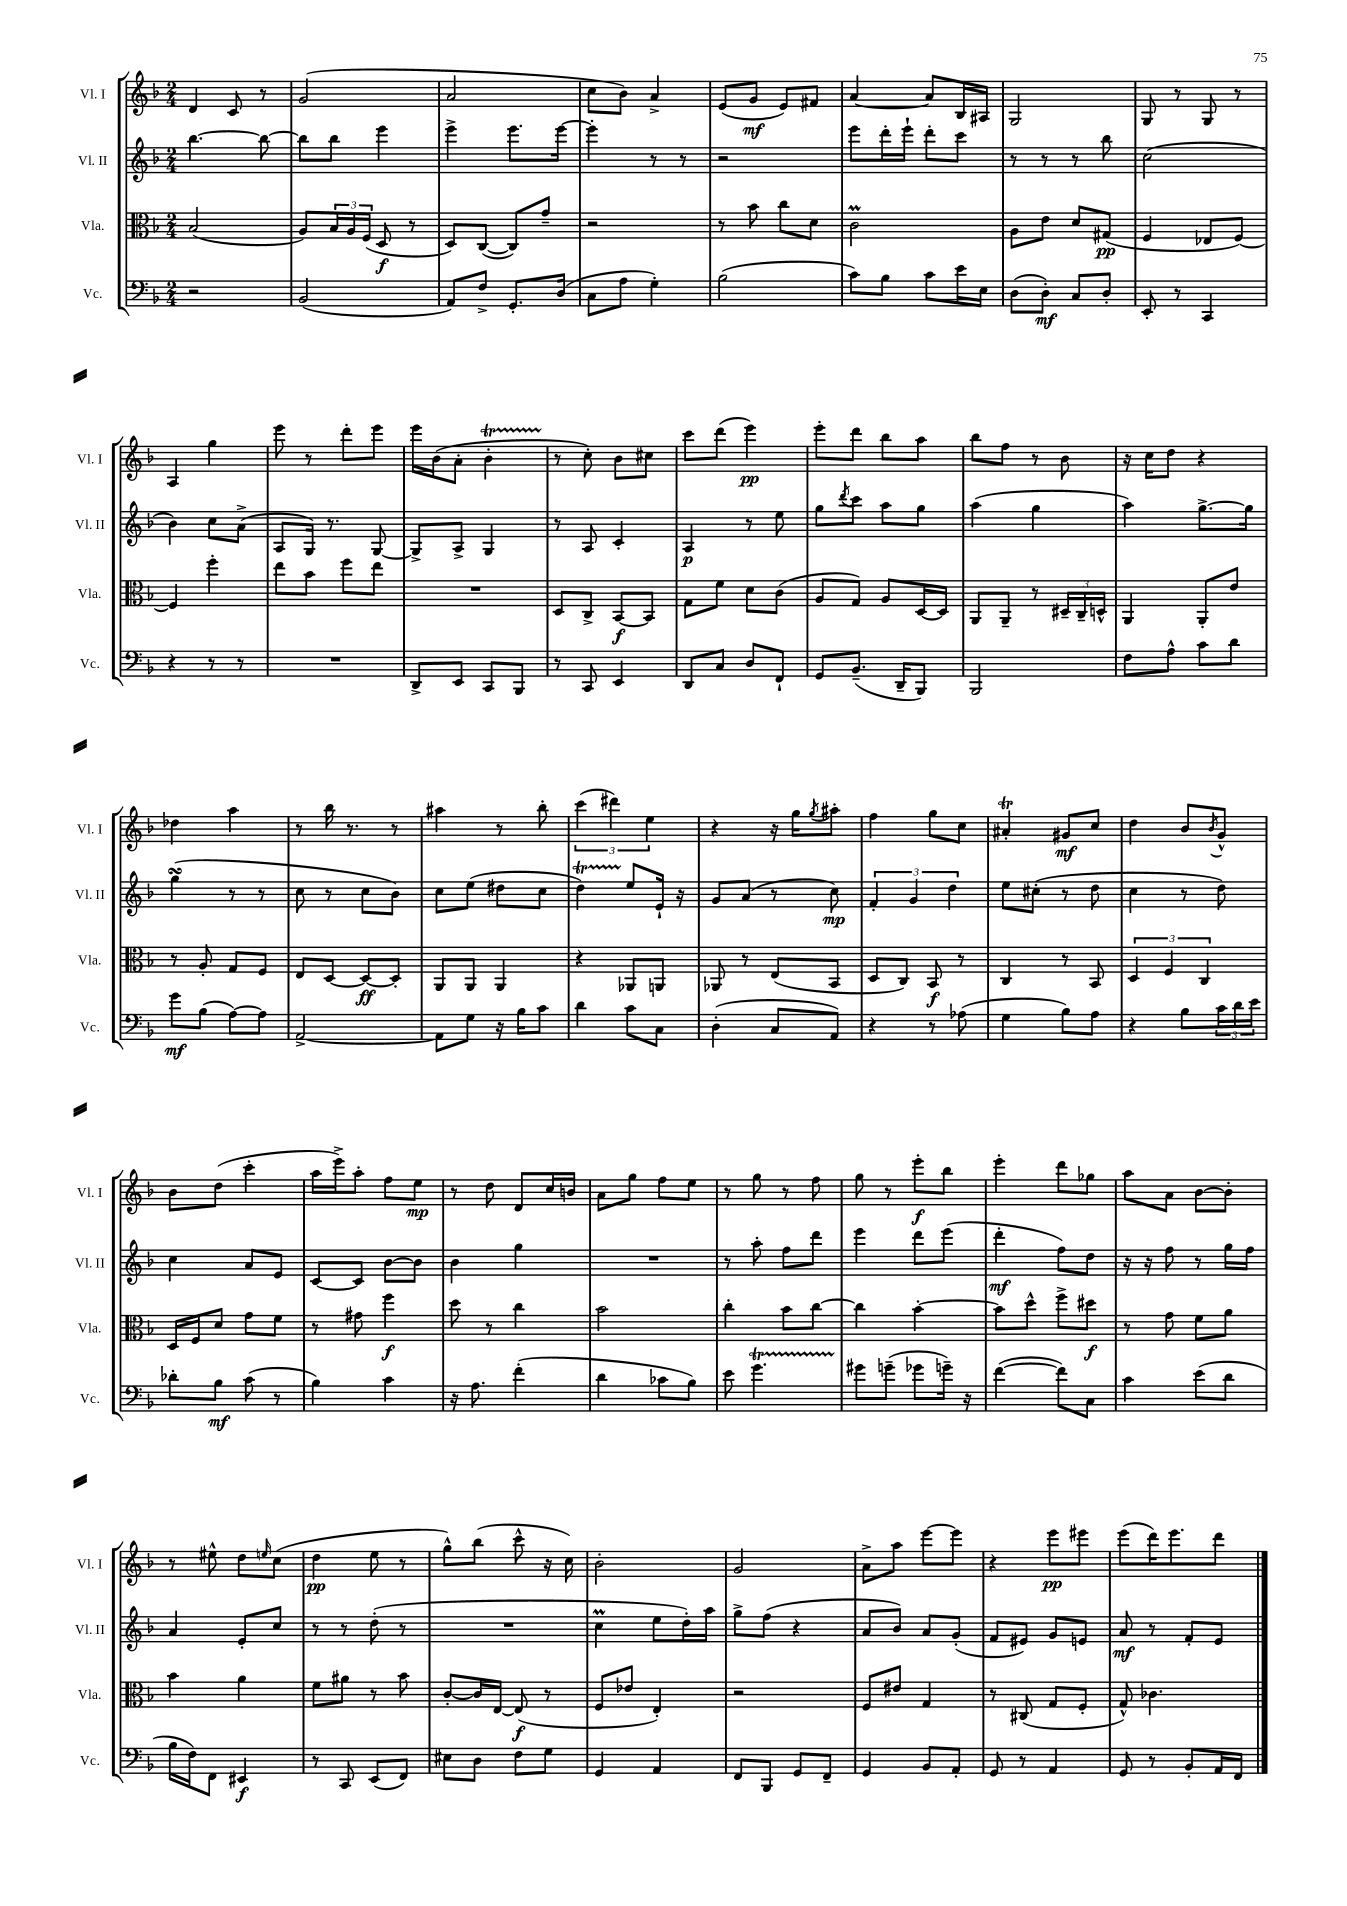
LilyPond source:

<<
\new StaffGroup <<
\new Staff = "s0" \with { instrumentName = "Vl. I" shortInstrumentName = "Vl. I" } {
    \clef treble \key f \major \numericTimeSignature \time 2/4
    d'4 c'8 r8 |
    g'2( |
    a'2 |
    c''8 bes'8) a'4-> |
    e'8( g'8\mf e'8) fis'8 |
    a'4~ a'8 bes16 ais16 |
    g2 |
    g8 r8 g8 r8 |
    a4 g''4 |
    e'''8 r8 d'''8-. e'''8 |
    e'''16 bes'16( a'8-. bes'4-.\startTrillSpan |
    r8\stopTrillSpan c''8-.) bes'8 cis''8 |
    c'''8 d'''8( e'''4\pp) |
    e'''8-. d'''8 bes''8 a''8 |
    bes''8 f''8 r8 bes'8 |
    r16 c''16 d''8 r4 |
    des''4 a''4 |
    r8 bes''16 r8. r8 |
    ais''4 r8 bes''8-. |
    \tuplet 3/2 { c'''4( dis'''4) e''4 } |
    r4 r16 g''16 \acciaccatura { g''8 } ais''8-. |
    f''4 g''8 c''8 |
    ais'4-.\trill gis'8\mf c''8 |
    d''4 bes'8 \acciaccatura { bes'8 } g'8-^ |
    bes'8 d''8( c'''4-. |
    a''16 e'''16->) a''8-. f''8 e''8\mp |
    r8 d''8 d'8 c''16 b'16 |
    a'8 g''8 f''8 e''8 |
    r8 g''8 r8 f''8 |
    g''8 r8 e'''8-.\f bes''8 |
    e'''4-. d'''8 ges''8 |
    a''8 a'8 bes'8~ bes'8-. |
    r8 eis''8-^ d''8 \grace { e''16 } c''8( |
    d''4\pp e''8 r8 |
    g''8-^) bes''8( c'''8-^ r16 c''16) |
    bes'2-. |
    g'2 |
    a'8-> a''8 e'''8~ e'''8 |
    r4 e'''8\pp eis'''8 |
    e'''8( d'''16) e'''8. d'''8 \bar "|." |
}
\new Staff = "s1" \with { instrumentName = "Vl. II" shortInstrumentName = "Vl. II" } {
    \clef treble \key f \major \numericTimeSignature \time 2/4
    bes''4.~ bes''8~ |
    bes''8 bes''8 e'''4 |
    e'''4-> e'''8. e'''16~ |
    e'''4-. r8 r8 |
    r2 |
    e'''8 d'''16-. e'''16-! d'''8-. c'''8 |
    r8 r8 r8 bes''8 |
    c''2( |
    bes'4) c''8 a'8->( |
    a8 g16) r8. g8~ |
    g8-> a8-> g4 |
    r8 a8 c'4-. |
    a4\p r8 e''8 |
    g''8 \acciaccatura { d'''8 } c'''8 a''8 g''8 |
    a''4( g''4 |
    a''4) g''8.~-> g''16 |
    g''4\turn( r8 r8 |
    c''8 r8 c''8 bes'8) |
    c''8 e''8( dis''8 c''8 |
    d''4\startTrillSpan) e''8\stopTrillSpan e'16-! r16 |
    g'8 a'8( r8 c''8\mp) |
    \tuplet 3/2 { f'4-. g'4 d''4 } |
    e''8 cis''8-.( r8 d''8 |
    c''4 r8 d''8) |
    c''4 a'8 e'8 |
    c'8~ c'8 bes'8~ bes'8 |
    bes'4 g''4 |
    R2 |
    r8 a''8-. f''8 d'''8 |
    e'''4 d'''8 e'''8( |
    d'''4-.\mf f''8) d''8 |
    r16 r16 f''8 r8 g''16 f''16 |
    a'4 e'8-. c''8 |
    r8 r8 d''8-.( r8 |
    R2 |
    c''4\prall e''8 d''16-.) a''16 |
    g''8-> f''8( r4 |
    a'8 bes'8) a'8 g'8-.( |
    f'8 eis'8) g'8 e'8 |
    a'8\mf r8 f'8-. e'8 \bar "|." |
}
\new Staff = "s2" \with { instrumentName = "Vla." shortInstrumentName = "Vla." } {
    \clef alto \key f \major \numericTimeSignature \time 2/4
    bes2( |
    a8) \tuplet 3/2 { bes16 a16 f16( } d8\f r8 |
    d8) c8~( c8) g'8-- |
    r2 |
    r8 bes'8 c''8 d'8 |
    c'2\prall |
    a8 e'8 d'8 gis8\pp( |
    f4 ees8 f8~) |
    f4 f''4-. |
    e''8 bes'8 f''8 e''8 |
    R2 |
    d8 c8-> bes,8~\f bes,8 |
    g8 f'8 d'8 c'8( |
    a8 g8) a8 d16~ d16 |
    a,8 a,8-- r8 \tuplet 3/2 { dis16-- c16-- d16-^ } |
    a,4 a,8-. e'8 |
    r8 a8-. g8 f8 |
    e8 d8~ d8~\ff d8-. |
    a,8 a,8 a,4 |
    r4 aes,8 a,8 |
    aes,8 r8 e8( bes,8 |
    d8 c8) bes,8\f r8 |
    c4 r8 bes,8 |
    \tuplet 3/2 { d4 f4 c4 } |
    d16 f16 d'8 g'8 f'8 |
    r8 gis'8 f''4\f |
    d''8 r8 c''4 |
    bes'2 |
    c''4-. bes'8 c''8~ |
    c''4 bes'4~-. |
    bes'8 d''8-^ f''8-> dis''8\f |
    r8 g'8 f'8 a'8 |
    bes'4 a'4 |
    f'8 ais'8 r8 bes'8 |
    c'8~-. c'16 e16~ e8\f( r8 |
    f8 ees'8 e4-.) |
    r2 |
    f8 eis'8 g4 |
    r8 cis8( g8 f8-. |
    g8-^) ces'4. \bar "|." |
}
\new Staff = "s3" \with { instrumentName = "Vc." shortInstrumentName = "Vc." } {
    \clef bass \key f \major \numericTimeSignature \time 2/4
    r2 |
    bes,2( |
    a,8) f8-> g,8.-. d16( |
    c8 a8 g4-.) |
    bes2( |
    c'8) bes8 c'8 e'16 e16 |
    d8( d8-.\mf) c8 d8-. |
    e,8-. r8 c,4 |
    r4 r8 r8 |
    R2 |
    d,8-> e,8 c,8 bes,,8 |
    r8 c,8 e,4 |
    d,8 c8 d8 f,8-! |
    g,8 bes,8.--( d,16-- bes,,8) |
    bes,,2 |
    f8 a8-^ c'8 d'8 |
    g'8\mf bes8( a8~) a8 |
    a,2~-> |
    a,8 g8 r16 bes16 c'8 |
    d'4 c'8 c8 |
    d4-.( c8 a,8) |
    r4 r8 aes8( |
    g4 bes8) a8 |
    r4 bes8 \tuplet 3/2 { c'16 d'16 e'16 } |
    des'8-. bes8\mf c'8( r8 |
    bes4) c'4 |
    r16 a8. f'4-.( |
    d'4 ces'8 bes8) |
    e'8 g'4.\startTrillSpan |
    gis'8\stopTrillSpan g'8--( ges'8 g'16--) r16 |
    f'4~( f'8) c8 |
    c'4 e'8( d'8 |
    bes16 f16) f,8 eis,4\f |
    r8 c,8 e,8( f,8) |
    eis8 d8 f8 g8 |
    g,4 a,4 |
    f,8 bes,,8 g,8 f,8-- |
    g,4 bes,8 a,8-. |
    g,8 r8 a,4 |
    g,8 r8 bes,8-. a,16 f,16 \bar "|." |
}
>>
>>
\layout { \context { \Score \remove "Bar_number_engraver" } }
